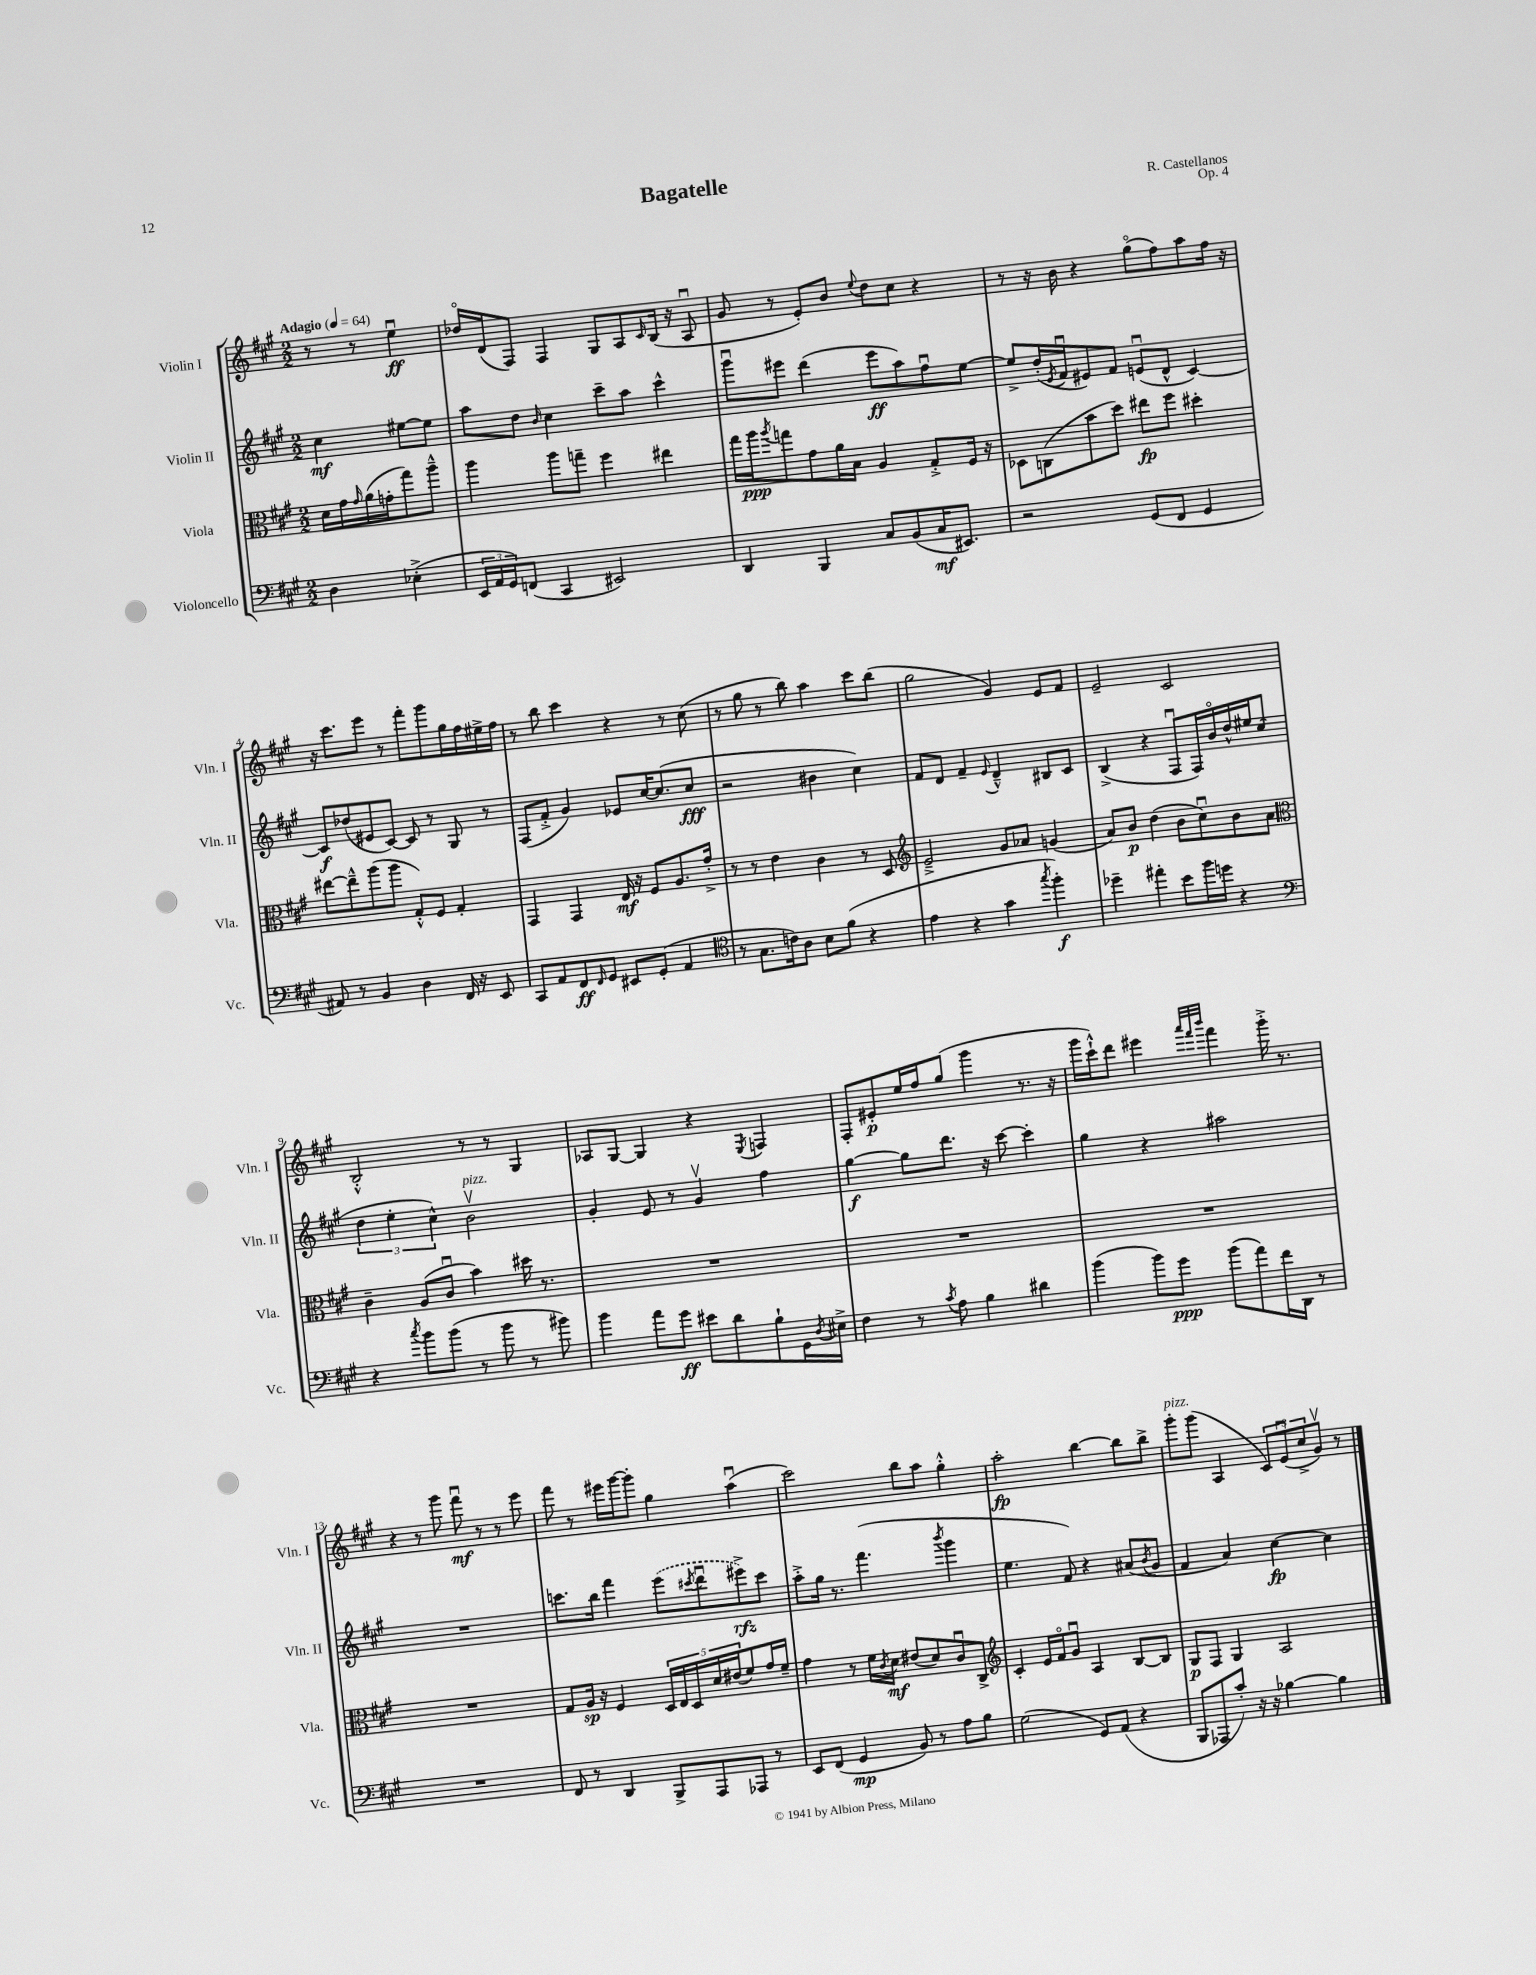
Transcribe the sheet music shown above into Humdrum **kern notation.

**kern	**kern	**kern	**kern
*staff4	*staff3	*staff2	*staff1
*clefF4	*clefC3	*clefG2	*clefG2
*k[f#c#g#]	*k[f#c#g#]	*k[f#c#g#]	*k[f#c#g#]
*M2/2	*M2/2	*M2/2	*M2/2
*MM64	*MM64	*MM64	*MM64
4D	16d	4cc#	8r
.	16g#	.	.
.	16qqg#	.	.
.	(16a	.	8r
.	16g'	.	.
(4E-'^	8gg#)	[8ee#	4eeu
.	8aa~^^	8ee#]	.
=	=	=	=
24EE	4aa	8aa	16dd-o
24AA	.	.	.
.	.	.	(16d
24GG#)	.	.	.
(8FF	.	8dd	8F#)
.	.	16qqb	.
4CC#	8aa	4cc#	4F#
.	8gg~	.	.
2EE#)	4ff#	8ccc#~	8G#
.	.	8aa	8A
.	.	.	16qqc#
.	4ee#	4ccc#^^	(16B
.	.	.	16r
.	.	.	8Au
=	=	=	=
4DD	16gg#	8ggg#u	8g#
.	16aa	.	.
.	8qaa	.	.
.	8gg	8eee#	8r
4BBB	8g#	(4ddd	8e')
.	16a	.	8b
.	16B	.	.
.	.	.	8qqee
8C#	4A	8eee#	8dd
(8BB	.	8aa)	8cc#
16C#	8G#'^	8ff#u	4r
8.EE#)	.	.	.
.	16F#	[8ee	.
.	16r	.	.
=	=	=	=
2r	8D-	8ee^]	8r
.	(8C	(16dd'	16r
.	.	8qe	.
.	.	16f#u	16b
.	8b	8e#)	4r
.	8dd)	8f#	.
(8GG#	8ee#	(8eu	(8gg#o
8FF#	8ff#	8d^^	8ff#)
4GG#	4dd#'	[4c#)	8aa
.	.	.	16ff#
.	.	.	16r
=	=	=	=
8AA#)	[8ee#	8c#]	16r
.	.	.	8.ccc#
8r	8ee#~^^]	(8dd-	.
4BB	(8aa	8e#	8eee
.	8aa	[8c#)	8r
4D	8G#'^^)	8c#]	8fff#'
.	8F#	8r	8ggg#
16FF#	4G#'	8G#	16gg#
16r	.	.	16ff#
8EE	.	8r	16ee#^
.	.	.	16ff#
=	=	=	=
8CC#	4GG#	(8F#	8r
8AA	.	8f#'^	8bb
8FF#	4GG#	4g#)	4ccc#
16qqFF#	.	.	.
8GG#	.	.	.
8EE#	16E	8e-	4r
.	16r	.	.
(8GG#'	8F#	[16cc#	.
.	.	(8.cc#]	.
4AA	8.A	.	8r
.	.	8cc#	(8cc#
.	16g#'^	.	.
=	=	=	=
*clefC4	*	*	*
8r	8r	2r	8r
8.G#	8r	.	8gg#
.	4e	.	8r
16c)	.	.	.
8A	.	.	8bb)
8B	4c#	4b#	4aa
(8f#	.	.	.
4r	8r	4cc#)	8ccc#
.	8D	.	(8bb
=	=	=	=
*	*clefG2	*	*
4e	2e~^	8f#	2gg#
.	.	8d	.
4r	.	4f#~	.
.	.	8qqe	.
4g#	8g#	4d~^^	4g#)
.	8a-	.	.
8qgg#	.	.	.
4ff#')	(4g	8B#	8e
.	.	8c#	8f#
=	=	=	=
4dd-~	8a)	(4B^	2e~
.	8b	.	.
4ee#'	(4dd	4r	.
8b	8b	8F#u	2c#
16ff#	8cc#u)	16F#)	.
16dd	.	16bo	.
4r	8b	16dd^^	.
.	.	16ee#	.
.	8a	(8cc#	.
=	=	=	=
*clefF4	*clefC3	*	*
4r	4c#~	6dd	2B'^^
.	.	6ee'	.
8qcc#	.	.	.
8b	(8A	.	.
.	.	6cc#^^)	.
(8b	8c#u	.	.
8r	4b)	2bv	8r
8b	.	.	8r
8r	16dd#	.	4G#
.	8.r	.	.
8b#)	.	.	.
=	=	=	=
4b	1r	4g#'	8A-
.	.	.	[8G#
8a	.	8e	4G#]
8g#	.	8r	.
8e#	.	4g#v	4r
8d	.	.	.
.	.	.	8qE
8B`	.	4ff#	4F
16GG#	.	.	.
8qD	.	.	.
16E#^	.	.	.
=	=	=	=
4F#	1r	[4gg#	8F#'
.	.	.	8e#'
8r	.	8gg#]	16ee
.	.	.	16ff#
8qc#	.	.	.
8A	.	8.ddd	(8gg#
4B	.	.	4ggg#
.	.	16r	.
.	.	[8ccc#	.
4d#	.	4ccc#']	8.r
.	.	.	16r
=	=	=	=
(4b	1r	4gg#	16ggg#
.	.	.	16ccc#`^^)
.	.	.	8ddd
8b)	.	4r	4eee#
8g#	.	.	.
.	.	.	32qqaaa
.	.	.	32qqfff#
.	.	.	32qqbbb
(8b	.	2aa#	4fff#
8a)	.	.	.
16f#	.	.	16ggg#'^
16DD	.	.	8.r
8r	.	.	.
=	=	=	=
1r	1r	1r	4r
.	.	.	8r
.	.	.	8ggg#
.	.	.	8fff#u
.	.	.	8r
.	.	.	8r
.	.	.	8eee
=	=	=	=
8FF#	8G#	8.ccc	8fff#
8r	16A	.	8r
.	16r	16bb	.
4DD	4F#	4fff#	16eee#
.	.	.	[16ggg#
.	.	.	8ggg#']
8BBB^	20D	(8eee	4gg#
.	20E	.	.
.	20D	.	.
.	.	8qccc#	.
8AAA	.	8dddu	.
.	20d	.	.
.	(20e#	.	.
8AAA-	8f#)	8eee#^)	(4aau
8r	16g#	8ccc#	.
.	16f#~	.	.
=	=	=	=
8EE	4g#	8aa'^	2ccc#)
(8FF#	.	16gg#	.
.	.	8.r	.
4GG#	8r	.	.
.	16f#	(4.fff#	.
.	8qc#	.	.
.	16d	.	.
8BB)	(8e#	.	8bb
8r	8d)	.	8aa
.	.	8qbbb	.
8A	8c#u	4ggg#	4gg#'^^
8B	8C#^	.	.
=	=	=	=
*	*clefG2	*	*
(2G#	4c#'	4.ee	2aa'
.	16e	.	.
.	16f#o	.	.
.	8g#u	8f#)	.
8GG#)	4A	4r	[4bb
(8AA	.	.	.
4r	[8B	(8a#	8bb]
.	.	8qb	.
.	8B]	8g#	8bb^
=	=	=	=
8BBB	8G#	4f#	8ggg#'
8AAA-	8F#	.	(8ggg#
8c#')	4G#	4a)	4A
16r	.	.	.
16r	.	.	.
[4B-	2A	[4cc#	12c#)
.	.	.	(12eu
.	.	.	12cc#^
4B-]	.	4cc#]	8g#v)
.	.	.	8r
==	==	==	==
*-	*-	*-	*-
